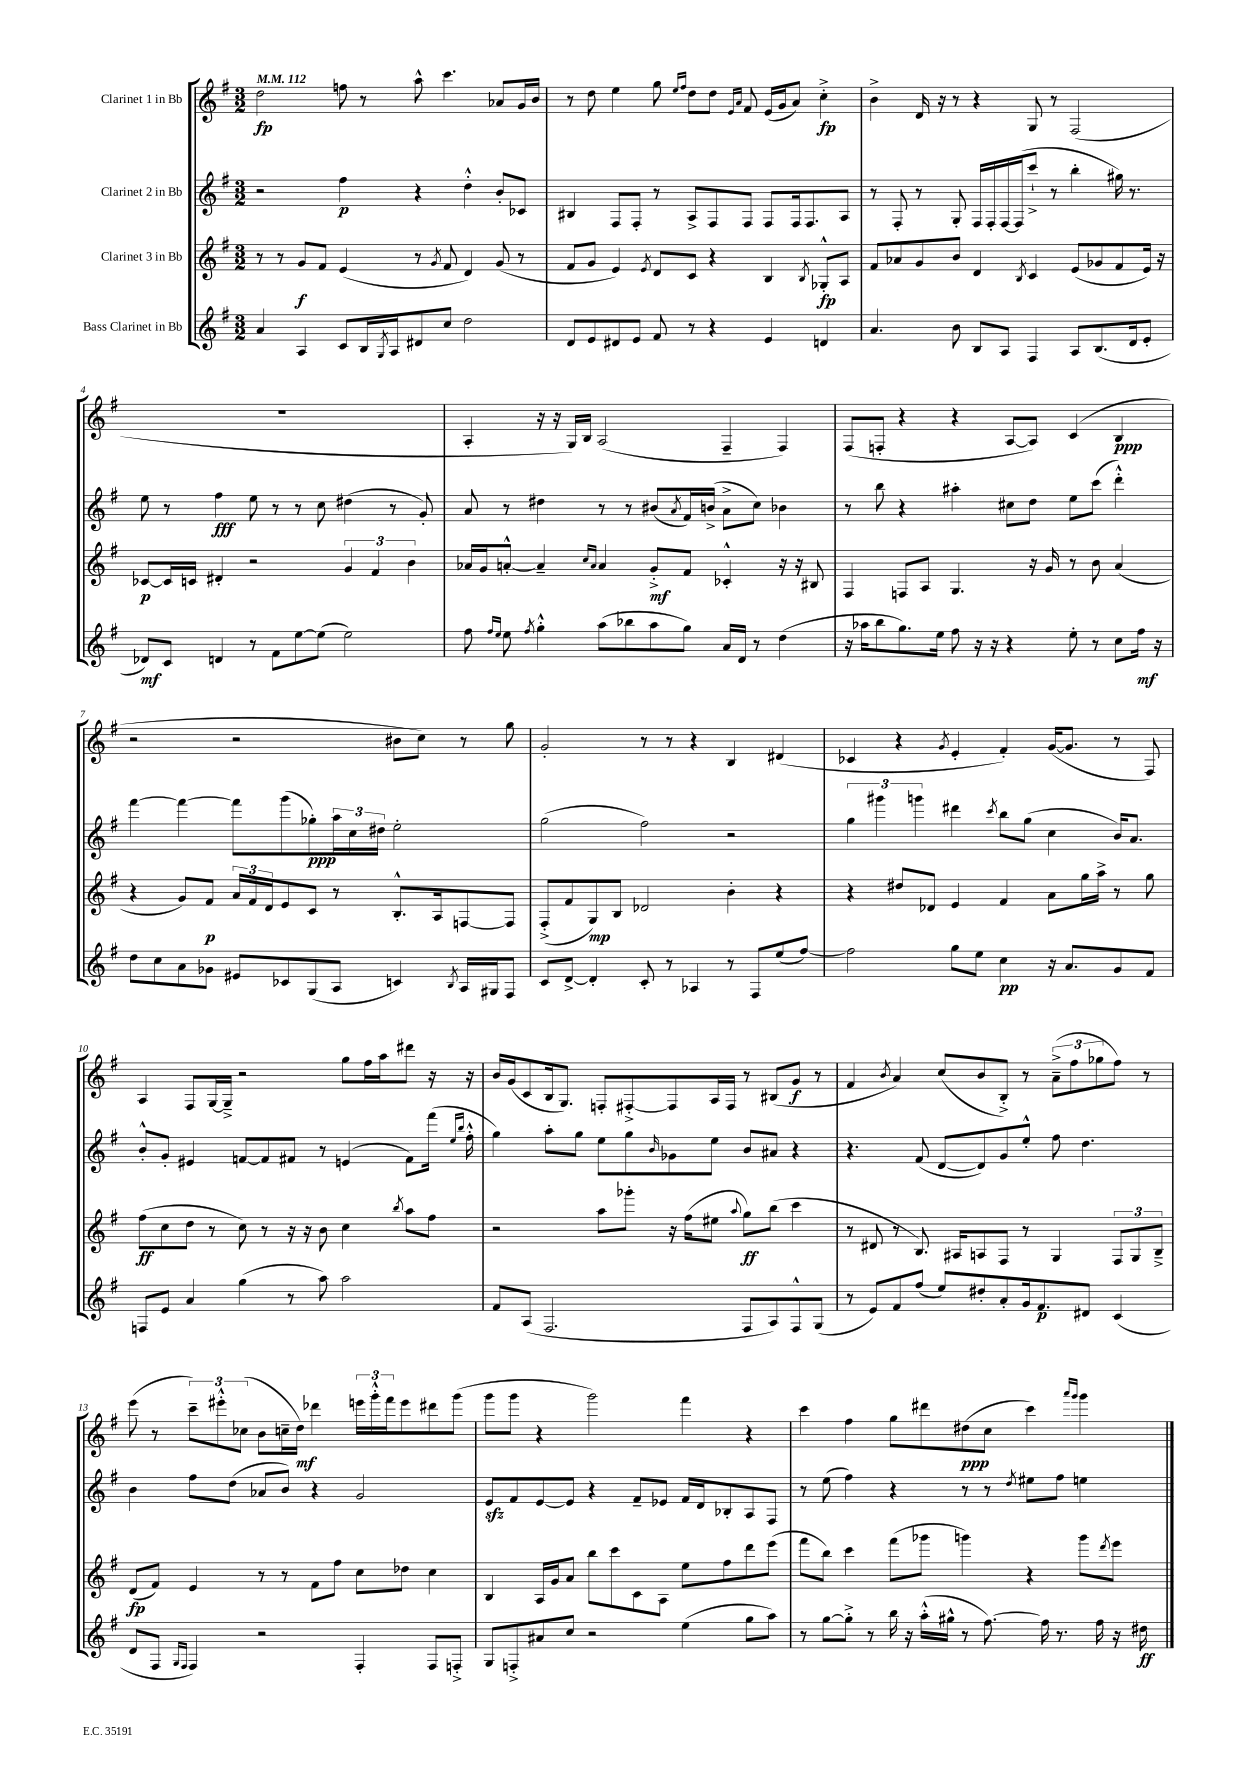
<<
\new StaffGroup <<
\new Staff = "s0" \with { instrumentName = "Clarinet 1 in Bb" } {
    \clef treble \key g \major \numericTimeSignature \time 3/2 \tempo 4 = 112
    d''2\fp f''8 r8 a''8-^ c'''4. aes'8 g'16 b'16 |
    r8 d''8 e''4 g''8 \grace { e''16 fis''16 } d''8 d''8 \grace { e'16 a'16 } fis'8 e'16( g'16 a'8) c''4-.->\fp |
    b'4-> d'16 r16 r8 r4 g8 r8 fis2( |
    R1. |
    a4-. r16 r16 g16) b16 a2( fis4-- fis4) |
    fis8( f8-. r4 r4 a8~ a8) c'4( b4\ppp |
    r2 r2 bis'8 c''8) r8 g''8 |
    g'2-. r8 r8 r4 b4 dis'4( |
    ces'4 r4 \acciaccatura { g'8 } e'4-. fis'4-.) g'16~( g'8. r8 fis8) |
    a4 fis8 g16~ g16---> r2 g''8 fis''16 a''16 dis'''8 r16 r16 |
    b'16 g'16( c'8 b16 g8.) f8-. fis8~-.-> fis8 a16 fis16 r8 bis8( g'8\f r8 |
    fis'4 \acciaccatura { b'8 } a'4) c''8( b'8 b8-.->) r8 \tuplet 3/2 { a'8--->( fis''8 ges''8 } fis''8) r8 |
    e'''8( r8 \tuplet 3/2 { c'''8--) eis'''8-.-^ ces''8( } b'8 c''16-- d''16\mf) des'''4 \tuplet 3/2 { e'''16 g'''16-.-^ fis'''16 } e'''8 dis'''8 g'''8( |
    g'''8 g'''8 r4 g'''2) fis'''4 r4 |
    c'''4 fis''4 g''8 dis'''8 dis''8\ppp( c''8 c'''4) \grace { a'''16 g'''16 } g'''4 \bar "|." |
}
\new Staff = "s1" \with { instrumentName = "Clarinet 2 in Bb" } {
    \clef treble \key g \major \numericTimeSignature \time 3/2
    r2 fis''4\p r4 d''4-.-^ b'8-. ces'8 |
    bis4 fis8 fis8-. r8 a8-> fis8 fis8 fis8 fis16 fis8. a8 |
    r8 fis8-. r8 g8-. fis16 fis16-. fis16~ fis16( c'''8-!-> r8 b''4-. gis''16) r8. |
    e''8 r8 fis''4\fff e''8 r8 r8 c''8 dis''4( r8 g'8-.) |
    a'8 r8 dis''4 r8 r8 bis'8( \acciaccatura { a'8 } fis'16) b'16->( a'8-> c''8) bes'4 |
    r8 b''8 r4 ais''4-. cis''8 d''8 e''8 c'''8( d'''4-.-^) |
    fis'''4~ fis'''4~ fis'''8 g'''8( ges''8-.\ppp) \tuplet 3/2 { a''16 c''16 dis''16 } e''2-. |
    g''2( fis''2) r2 |
    \tuplet 3/2 { g''4 gis'''4 g'''4 } dis'''4 \acciaccatura { c'''8 } b''8 g''8( c''4 b'16) a'8. |
    b'8-.-^ g'8-. eis'4 f'8~ f'8 fis'8 r8 e'4( fis'8) fis'''16( \grace { e''16 b''16 } fis''16-.-^ |
    g''4) a''8-. g''8 e''8 g''8 \grace { b'16 } ges'8 e''8 b'8 ais'8 r4 |
    r4. fis'8( d'8~ d'8) g'8 e''8-.-^ fis''8 d''4. |
    b'4 fis''8 d''8( aes'8 b'8) r4 g'2 |
    e'8\sfz fis'8 e'8~ e'8 r4 fis'8-- ees'8 fis'16 d'16 bes8-. a8 fis8 |
    r8 e''8( fis''4) r4 r8 r8 \acciaccatura { d''8 } eis''8 fis''8 e''4 \bar "|." |
}
\new Staff = "s2" \with { instrumentName = "Clarinet 3 in Bb" } {
    \clef treble \key g \major \numericTimeSignature \time 3/2
    r8 r8 g'8\f fis'8 e'4( r8 \acciaccatura { g'8 } fis'8 d'4) g'8( r8 |
    fis'8 g'8 e'4) \acciaccatura { e'8 } d'8 c'8 r4 b4 \acciaccatura { b8 } ges8-.-^\fp a8 |
    fis'8 aes'8 g'8 b'8 d'4 \acciaccatura { b8 } c'4 e'8( ges'8 fis'8 e'16) r16 |
    ces'8~\p ces'16 c'16 dis'4-. r2 \tuplet 3/2 { g'4 fis'4 b'4 } |
    aes'16 g'16 a'8~-.-^ a'4-- \grace { c''16 a'16 } a'4 g'8-.->\mf fis'8 ces'4-.-^ r16 r16 bis8 |
    fis4 f8 a8 g4. r16 g'16 r8 b'8 a'4( |
    r4 g'8) fis'8\p \tuplet 3/2 { a'16 fis'16 d'16 } e'8 c'8 r8 b8.-.-^ a16 f8~ f8 |
    fis8-.->( fis'8 g8\mp) b8 des'2 b'4-. r4 |
    r4 dis''8 des'8 e'4 fis'4 a'8 g''16 a''16-> r8 g''8 |
    fis''8\ff( c''8 d''8 r8 c''8) r8 r16 r16 b'8 c''4 \acciaccatura { b''8 } a''8 fis''8 |
    r2 a''8 ges'''8-. r16 fis''16( eis''8 \appoggiatura { a''8 } g''8\ff) b''8( c'''4 |
    r8 dis'8 r8 b8.) ais16 a8 fis8 r8 g4 \tuplet 3/2 { fis8 g8 b8---> } |
    d'8\fp( fis'8) e'4 r8 r8 fis'8 fis''8 c''8 des''8 c''4 |
    b4 a16 g'16 a'8 b''8 c'''8 c'8 a8 e''8 fis''8 d'''8 e'''8( |
    fis'''8 b''8) c'''4 fis'''8( ges'''8 g'''4) r4 g'''8 \acciaccatura { d'''8 } e'''8 \bar "|." |
}
\new Staff = "s3" \with { instrumentName = "Bass Clarinet in Bb" } {
    \clef treble \key g \major \numericTimeSignature \time 3/2
    a'4 a4 c'8 b16 \acciaccatura { g8 } a16 dis'8 c''8 d''2 |
    d'8 e'8 dis'8 e'8 fis'8 r8 r4 e'4 d'4 |
    a'4. b'8 b8 a8 fis4 a8 b8.( d'16 e'8-. |
    des'8\mf) c'8 d'4 r8 fis'8 e''8~ e''8( e''2) |
    fis''8 \grace { fis''16 e''16 } e''8 \acciaccatura { fis''8 } g''4-.-^ a''8( bes''8 a''8 g''8) a'16 d'16 r8 d''4( |
    r16 aes''16 b''8 g''8.) e''16 fis''8 r16 r16 r4 e''8-. r8 c''8 fis''16\mf r16 |
    d''8 c''8 a'8 ges'8 eis'8 ces'8 g8( a8 c'4) \acciaccatura { b8 } a16 gis16 fis8 |
    c'8 d'8~-> d'4-. c'8-. r8 aes4 r8 fis8 e''8( fis''8~) |
    fis''2 g''8 e''8 c''4\pp r16 a'8. g'8 fis'8 |
    f8 e'8 a'4 g''4( r8 a''8) a''2 |
    fis'8 a8( fis2. fis8 a8) fis8-^ g8( |
    r8 e'8) fis'8 fis''8( e''8) dis''8-. a'8-. g'16 fis'8.\p dis'8 c'4( |
    d'8 fis8 \grace { g16 fis16 } fis4) r2 fis4-. fis8 f8-.-> |
    g8 f8-.-> ais'8 c''8 r2 e''4( g''8 a''8) |
    r8 g''8~ g''8-.-> r8 b''16 r16 a''16-.-^( gis''16-^ r8 fis''8.~) fis''16 r8. fis''16 r16 dis''16\ff \bar "|." |
}
>>
>>
